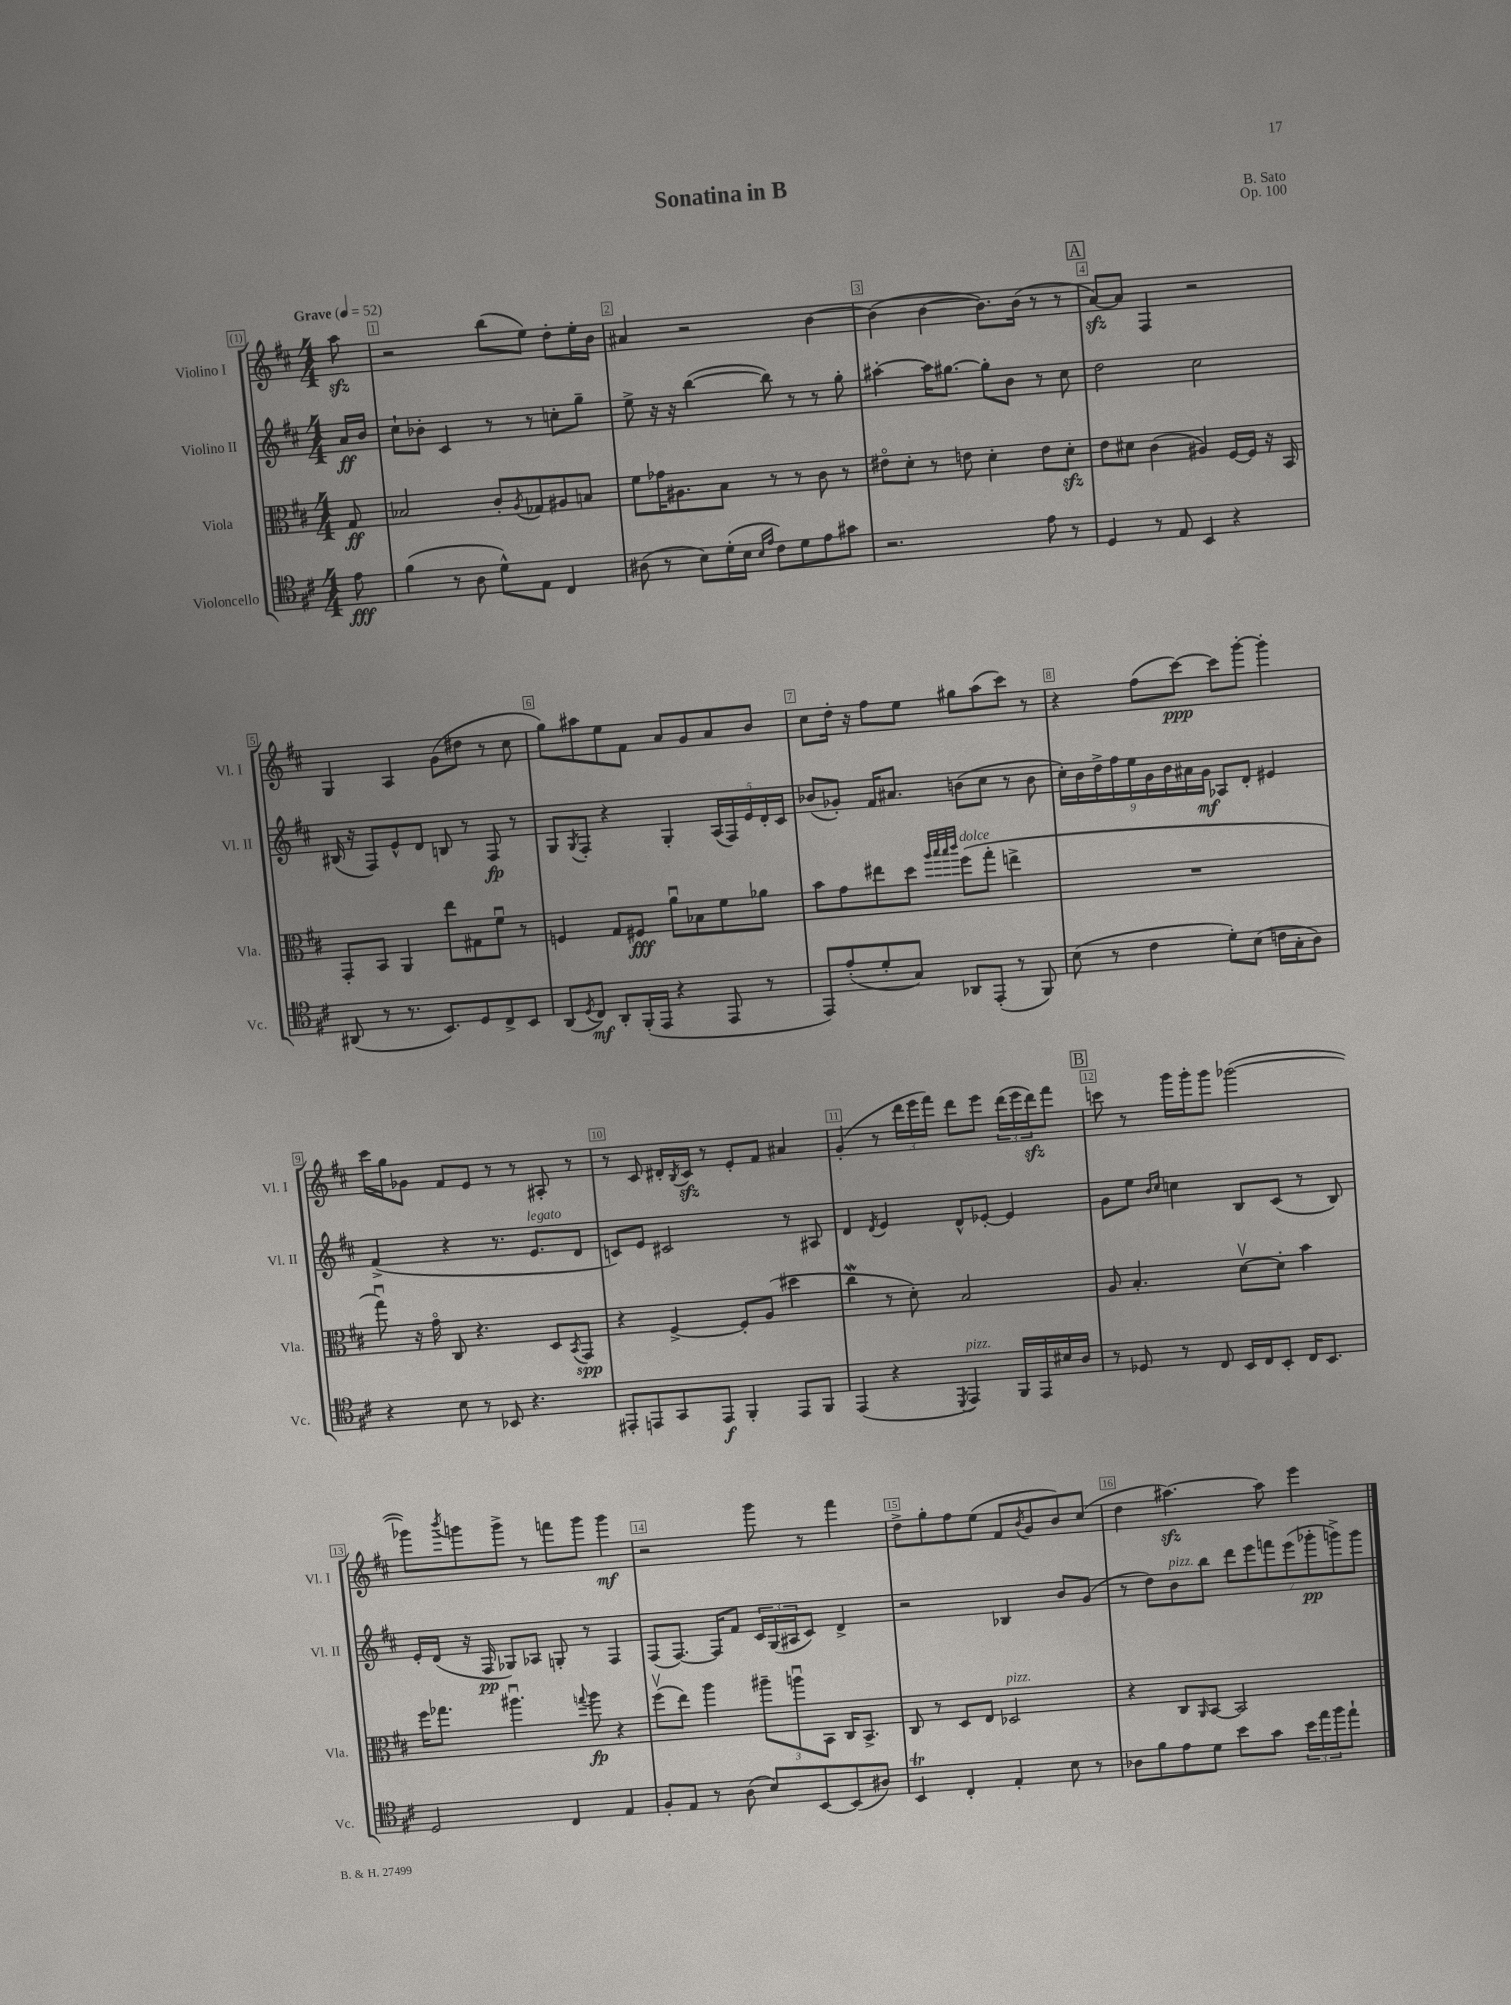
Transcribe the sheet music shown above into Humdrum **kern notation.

**kern	**dynam	**kern	**dynam	**kern	**dynam	**kern	**dynam
*part4	*part4	*part3	*part3	*part2	*part2	*part1	*part1
*staff4	*staff4	*staff3	*staff3	*staff2	*staff2	*staff1	*staff1
*I"Violoncello	*	*I"Viola	*	*I"Violino II	*	*I"Violino I	*
*I'Vc.	*	*I'Vla.	*	*I'Vl. II	*	*I'Vl. I	*
*clefC4	*	*clefC3	*	*clefG2	*	*clefG2	*
*k[f#c#]	*	*k[f#c#]	*	*k[f#c#]	*	*k[f#c#]	*
*M4/4	*	*M4/4	*	*M4/4	*	*M4/4	*
*MM52	*	*MM52	*	*MM52	*	*MM52	*
=	=	=	=	=	=	=	=
!	!	!	!	!	!	!LO:TX:a:B:t=Grave	!
8e\	fff	8G/	ff	16a/LL	ff	8aazz\	.
.	.	.	.	16b/JJ	.	.	.
=1	=1	=1	=1	=1	=1	=1	=1
(4f#\	.	2B-X/	.	8cc#`\L	.	2r	.
.	.	.	.	8b-X'\J	.	.	.
8r	.	.	.	4c#/	.	.	.
8A\	.	.	.	.	.	.	.
8d^^\L)	.	8c#'/L	.	8r	.	(8bb\L	.
.	.	8qA/	.	.	.	.	.
8E\J	.	8G-X/	.	8r	.	8ee\J)	.
4C#/	.	8A#X/	.	8ccn'\L	.	8dd'\L	.
.	.	8Bn/J	.	8gg~\J	.	16ee'\L	.
.	.	.	.	.	.	16b\JJ	.
=2	=2	=2	=2	=2	=2	=2	=2
(8A#X\	.	8f#\L	.	8ee^\	.	4a#X/	.
8r	.	16g-X\K	.	16r	.	.	.
.	.	8.A#X\	.	16r	.	.	.
8B\L)	.	.	.	([4bb\	.	2r	.
(16d'\L	.	8B\J	.	.	.	.	.
16B\JJ	.	.	.	.	.	.	.
16qqB/LL	.	.	.	.	.	.	.
16qqe/JJ	.	.	.	.	.	.	.
8c#\L)	.	8r	.	8bb\])	.	.	.
8d\	.	8r	.	8r	.	.	.
8e\	.	8c#\	.	8r	.	[4b\	.
8g#X\J	.	8r	.	8gg'\	.	.	.
=3	=3	=3	=3	=3	=3	=3	=3
2.r	.	8e#X\L	.	[4aa#X'\	.	(4b\]	.
.	.	8d'\J	.	.	.	.	.
.	.	8r	.	16aa#\KL]	.	[4b\	.
.	.	.	.	[8.gg#X\J	.	.	.
.	.	8en\	.	.	.	.	.
.	.	4d'\	.	8gg#'\L]	.	8.b\L])	.
.	.	.	.	8b\J	.	.	.
.	.	.	.	.	.	(16b\Jk	.
8e\	.	8e\L	.	8r	.	8r	.
8r	.	8dzz'\J	.	8cc#\	.	8r	.
!!LO:REH:place=s1:t=A
=4	=4	=4	=4	=4	=4	=4	=4
4D/	.	8e\L	.	2dd\	.	[8azz/L)	.
.	.	8d#X\J	.	.	.	8a/J]	.
8r	.	(4c#\	.	.	.	4F#/	.
8E/	.	.	.	.	.	.	.
4BB/	.	4A#X/)	.	2cc#\	.	2r	.
4r	.	[16F#/LL	.	.	.	.	.
.	.	16F#/JJ]	.	.	.	.	.
.	.	16r	.	.	.	.	.
.	.	16BB/	.	.	.	.	.
!!LO:LB:g=z
=5	=5	=5	=5	=5	=5	=5	=5
(8AA#X/	.	8GG'/L	.	(16B#X/	.	4G/	.
.	.	.	.	16r	.	.	.
8r	.	8BB/J	.	8F#/L)	.	.	.
8.r	.	4AA/	.	8e^^/	.	4A/	.
.	.	.	.	8d/J	.	.	.
8.BB/L)	.	.	.	.	.	.	.
.	.	8ee\L	.	8Bn/	.	(8g\L	.
8D/	.	8G#X\	.	8r	.	8dd#X\J	.
8C#^/	.	8f#u\J	.	8F#/	fp	8r	.
8BB/J	.	8r	.	8r	.	8cc#\	.
=6	=6	=6	=6	=6	=6	=6	=6
(8AA/L	.	4Fn/	.	8G/L	.	8gg\L)	.
8qD/	.	.	.	8qG/	.	.	.
8C#/J)	mf	.	.	8F#'/J	.	8aa#X\	.
8AA'/L	.	8G/L	.	4r	.	8ee\	.
(16FF#'/L	.	8F#X/J	fff	.	.	8f#\J	.
16EE/JJ	.	.	.	.	.	.	.
4r	.	8au\L	.	4G'/	.	8a/L	.
.	.	8B-X\	.	.	.	8g/	.
8EE/	.	8f#\	.	(20A/LL	.	8a/	.
.	.	.	.	20F#/)	.	.	.
.	.	.	.	20e/	.	.	.
8r	.	8a-X\J	.	.	.	8b/J	.
.	.	.	.	20d'/	.	.	.
.	.	.	.	20c#/JJ	.	.	.
=7	=7	=7	=7	=7	=7	=7	=7
8EE/L)	.	8b\L	.	(8b-X/L	.	8cc#\L	.
(8e'/	.	8g\	.	8g-X'/J)	.	16dd'\Jk	.
.	.	.	.	.	.	16r	.
8d'/	.	8ee#X\	.	16f#/KL	.	8ff#\L	.
.	.	.	.	8.a#X/J	.	.	.
8G/J)	.	8dd\J	.	.	.	8ee\J	.
.	.	32qqaa/LLL	.	.	.	.	.
.	.	32qqbb/	.	.	.	.	.
.	.	32qqbb/	.	.	.	.	.
.	.	32qqccc#/JJJ	.	.	.	.	.
!	!	!LO:TX:a:i:t=dolce	!	!	!	!	!
8AA-X/L	.	(8ff#\L	.	(8bn\L	.	8gg#X\L	.
(8EE'/J	.	8gg'\J	.	8cc#\J	.	(8aa\	.
8r	.	4een^\	.	8r	.	8ccc#\J)	.
8FF#/)	.	.	.	8b\	.	8r	.
=8	=8	=8	=8	=8	=8	=8	=8
(8B\	.	1r	.	18cc#'\LL)	.	4r	.
.	.	.	.	18b\	.	.	.
.	.	.	.	18dd^\	.	.	.
8r	.	.	.	.	.	.	.
.	.	.	.	18ff#\	.	.	.
.	.	.	.	18ee\	.	.	.
4c#\	.	.	.	.	.	(8ff#\L	.
.	.	.	.	18g\	.	.	.
.	.	.	.	18b\	.	.	.
.	.	.	.	.	.	[8ccc#\J)	ppp
.	.	.	.	18a#X\	.	.	.
.	.	.	.	18g\JJ	mf	.	.
8d'\L)	.	.	.	8A-X/L	.	8ccc#\L]	.
(8B\J	.	.	.	8d'/J	.	[8ggg'\J	.
16cn\LL	.	.	.	4e#X/	.	4ggg'\]	.
16G'\J	.	.	.	.	.	.	.
8A\J)	.	.	.	.	.	.	.
!!LO:LB:g=z
=9	=9	=9	=9	=9	=9	=9	=9
4r	.	8ggu\)	.	(4f#^/	.	16ccc#\LL	.
.	.	.	.	.	.	16gg\J	.
.	.	16r	.	.	.	8g-X\J	.
.	.	16g\	.	.	.	.	.
8B\	.	8C#/	.	4r	.	8f#/L	.
8r	.	4.r	.	.	.	8e/J	.
8BB-X/	.	.	.	8.r	.	8r	.
4.r	.	.	.	.	.	8r	.
!	!	!	!	!LO:TX:a:i:t=legato	!	!	!
.	.	.	.	8.e/L	.	.	.
.	.	8D/L	.	.	.	8A#X'/	.
.	.	8qBB/	.	.	.	.	.
.	.	8GG/J	spp	8d/J	.	8r	.
=10	=10	=10	=10	=10	=10	=10	=10
8EE#X'/L	.	4r	.	8cn/L)	.	8r	.
8EEn/	.	.	.	8e/J	.	8c#/	.
8GG/	.	[4F#^/	.	2c#X/	.	16d#X'/LL	.
.	.	.	.	.	.	8qB/	.
.	.	.	.	.	.	16c#zz/JJ	.
8EE/J	f	.	.	.	.	8r	.
4FF#'/	.	8F#'/L]	.	.	.	8e'/L	.
.	.	(8A/J	.	.	.	8f#/J	.
8EE/L	.	4dd#X\	.	8r	.	4a#X/	.
8FF#/J	.	.	.	8A#X/	.	.	.
=11	=11	=11	=11	=11	=11	=11	=11
(4EE/	.	4cc#W\	.	4d/	.	(4g'/	.
.	.	.	.	8qd/	.	.	.
4r	.	8r	.	4e/	.	8r	.
.	.	8d'\)	.	.	.	24ddd\LL	.
.	.	.	.	.	.	24eee\	.
.	.	.	.	.	.	24fff#\JJ)	.
8qDD/	.	.	.	.	.	.	.
!LO:TX:a:i:t=pizz.	!	!	!	!	!	!	!
4EE/)	.	2B/	.	8d^^/L	.	8ddd\L	.
.	.	.	.	[8e-X'/J	.	8eee\J	.
16FF#/LL	.	.	.	4e-/]	.	(24ddd\LL	.
.	.	.	.	.	.	24eee\	.
16EE/	.	.	.	.	.	.	.
.	.	.	.	.	.	24dddzz\J)	.
16B#X/	.	.	.	.	.	8fff#\J	.
16A/JJ	.	.	.	.	.	.	.
!!LO:REH:place=s1:t=B
=12	=12	=12	=12	=12	=12	=12	=12
8r	.	8A/	.	8g\L	.	8cccn\	.
8D-X/	.	4.B'/	.	8ee\J	.	8r	.
.	.	.	.	16qqb/LL	.	.	.
.	.	.	.	16qqcc#/JJ	.	.	.
8r	.	.	.	4ccn\	.	16ggg\LL	.
.	.	.	.	.	.	16ggg'\J	.
8C#/	.	.	.	.	.	8ggg\J	.
16BB/LL	.	[8dv\L	.	8B/L	.	([2ggg-X\	.
16C#/J	.	.	.	.	.	.	.
8BB'/J	.	8d'\J]	.	(8c#/J	.	.	.
16C#/KL	.	4b\	.	8r	.	.	.
8.BB/J	.	.	.	.	.	.	.
.	.	.	.	8B/)	.	.	.
!!LO:LB:g=z
=13	=13	=13	=13	=13	=13	=13	=13
2D/	.	16ff#\KL	.	16e'/LL	.	8ggg-X\L])	.
.	.	8.gg-X\J	.	(16d/JJ	.	.	.
.	.	.	.	.	.	8qbbb/	.
.	.	.	.	16r	.	8gggn\	.
.	.	.	.	16F#/	pp	.	.
.	.	4.aa#Xu\	.	8G-X/L)	.	8ggg^\J	.
.	.	.	.	8A-X/J	.	8r	.
4C#/	.	.	.	8Gn'/	.	8fffn\L	.
.	.	8qqggn/	.	.	.	.	.
.	.	8aa#\	fp	8r	.	8ggg\J	.
4E/	.	4r	.	4F#/	.	4ggg\	mf
=14	=14	=14	=14	=14	=14	=14	=14
8F#'/L	.	(8ff#v\L	.	(8F#/L	.	2r	.
8E/J	.	8ee\J)	.	[8.F#/J)	.	.	.
8r	.	4aa\	.	.	.	.	.
.	.	.	.	16F#/KL]	.	.	.
(8A\	.	.	.	8f#/J	.	.	.
8B/L)	.	12aa#X~\L	.	24c#/LL	.	8ggg\	.
.	.	.	.	(24G/	.	.	.
.	.	12aanu\	.	24A#X/J	.	.	.
[8BB/	.	.	.	8c#/J)	.	8r	.
.	.	12BB\J	.	.	.	.	.
(8BB/]	.	16C#/KL	.	4d^/	.	4fff#\	.
.	.	8.BB^/J	.	.	.	.	.
8A#X/J)	.	.	.	.	.	.	.
=15	=15	=15	=15	=15	=15	=15	=15
4BBT/	.	8C#/	.	2r	.	8dd^\L	.
.	.	8r	.	.	.	8gg'\	.
4C#'/	.	8D/L	.	.	.	8ff#\	.
.	.	8E/J	.	.	.	(8ee\J	.
!	!	!LO:TX:a:i:t=pizz.	!	!	!	!	!
4E'/	.	2D-X/	.	4B-X/	.	8f#/L	.
.	.	.	.	.	.	8qb/	.
.	.	.	.	.	.	8g/	.
8B\	.	.	.	8b/L	.	8b/)	.
8r	.	.	.	(8g/J	.	(8cc#/J	.
=16	=16	=16	=16	=16	=16	=16	=16
8A-X\L	.	4r	.	8r	.	4dd\	.
8f#\	.	.	.	8dd\L)	.	.	.
!	!	!	!	!LO:TX:a:i:t=pizz.	!	!	!
8e\	.	8C#/L	.	8b\	.	[4.aa#Xzz\)	.
.	.	16qqAA/	.	.	.	.	.
8d\J	.	[8BB/J	.	8bb\J	.	.	.
8b\L	.	2BB/]	.	14ddd\L	.	.	.
.	.	.	.	14eee\	.	.	.
8g\J	.	.	.	.	.	8aa#\]	.
.	.	.	.	14fffn\	.	.	.
.	.	.	.	(14eee\	.	.	.
24b\LL	.	.	.	.	.	4eee\	.
.	.	.	.	14ggg-X'\	pp	.	.
24ee\	.	.	.	.	.	.	.
24ff#\J	.	.	.	.	.	.	.
.	.	.	.	14gggn^\)	.	.	.
8ee`\J	.	.	.	.	.	.	.
.	.	.	.	14ggg\J	.	.	.
==	==	==	==	==	==	==	==
*-	*-	*-	*-	*-	*-	*-	*-
